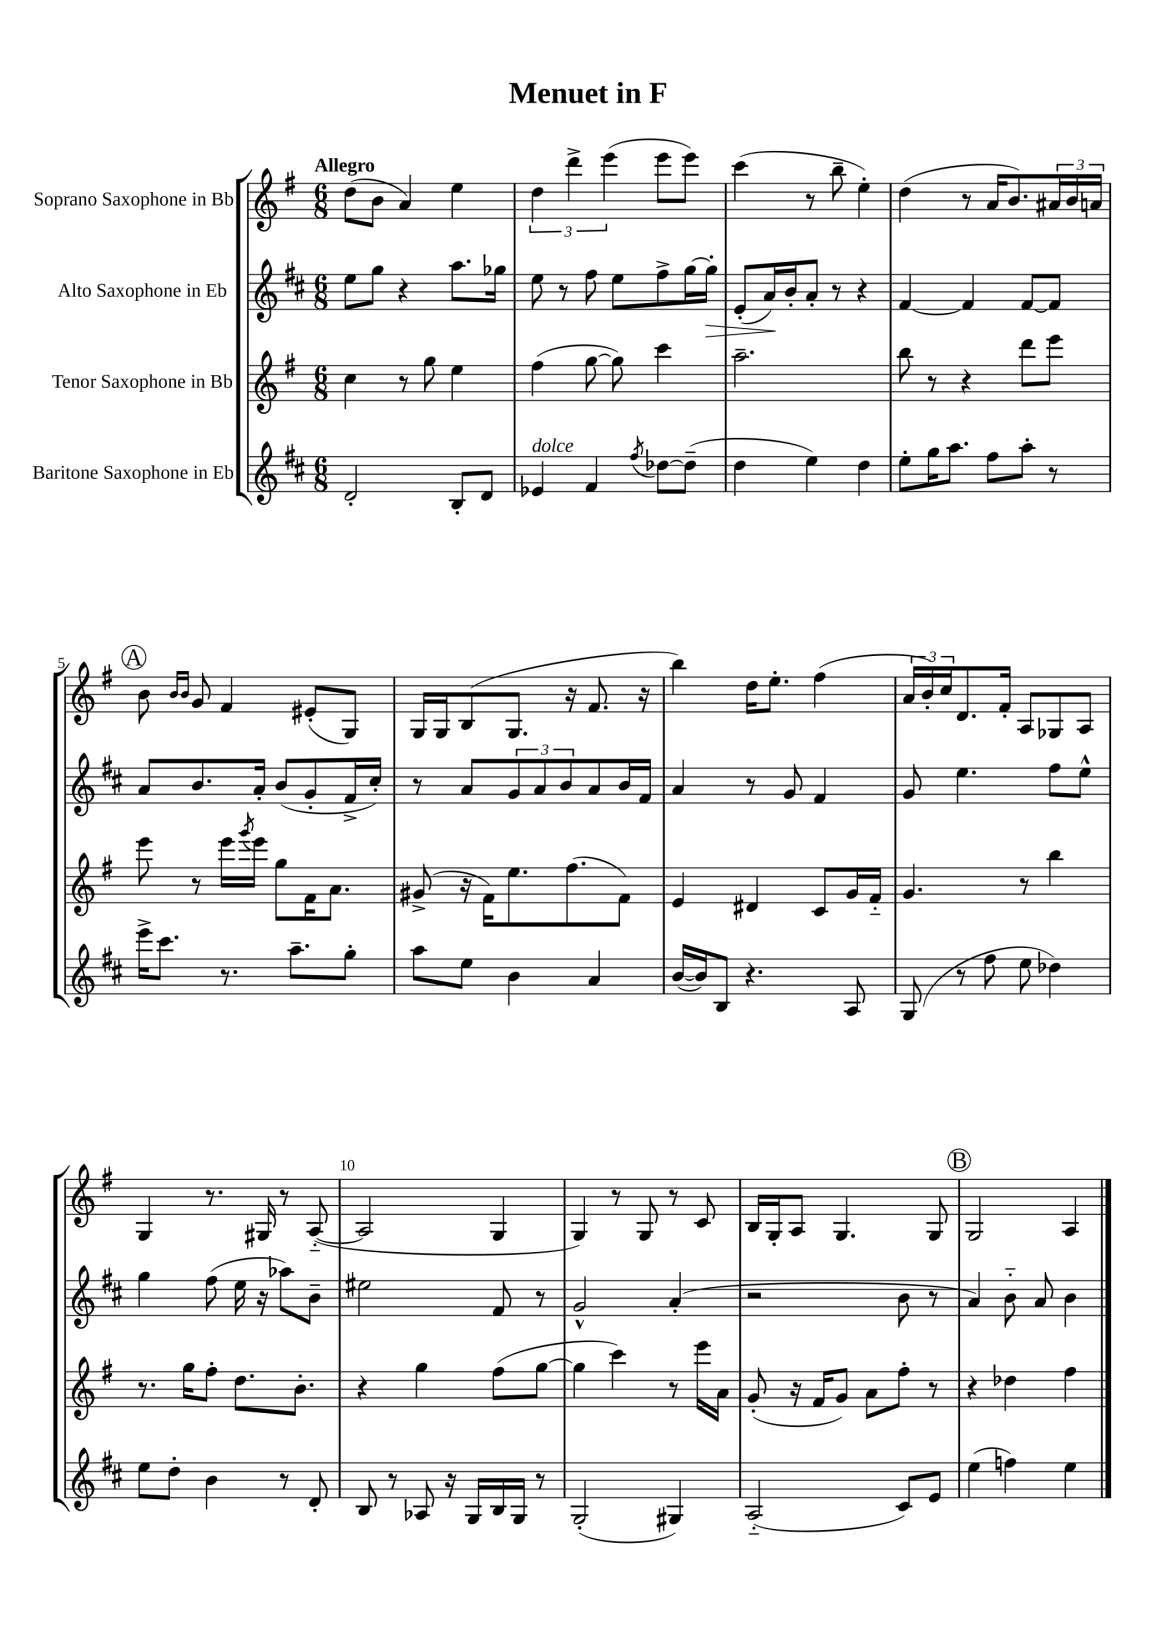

**kern	**kern	**kern	**kern
*staff4	*staff3	*staff2	*staff1
*clefG2	*clefG2	*clefG2	*clefG2
*k[f#c#]	*k[f#]	*k[f#c#]	*k[f#]
*M6/8	*M6/8	*M6/8	*M6/8
2d'	4cc	8ee	(8dd
.	.	8gg	8b
.	8r	4r	4a)
.	8gg	.	.
8B'	4ee	8.aa	4ee
8d	.	.	.
.	.	16gg-	.
=	=	=	=
4e-	(4ff#	8ee	6dd
.	.	8r	.
.	.	.	6ddd^
4f#	[8gg	8ff#	.
.	.	.	(6eee
.	8gg])	8ee	.
8qff#	.	.	.
[8dd-	4ccc	8ff#^	8eee
(8dd-~]	.	[16gg	8eee)
.	.	16gg']	.
=	=	=	=
4dd	2.aa~	(8e'	(4ccc
.	.	16a)	.
.	.	16b'	.
4ee)	.	8a'	8r
.	.	8r	8bb~
4dd	.	4r	4ee')
=	=	=	=
8ee'	8bb	[4f#	(4dd
16gg	8r	.	.
8.aa	.	.	.
.	4r	4f#]	8r
8ff#	.	.	16a
.	.	.	8.b)
8aa'	8ddd	[8f#	.
8r	8eee	8f#]	24a#
.	.	.	24b
.	.	.	24a
=	=	=	=
16eee^	8eee	8a	8b
8.ccc#	.	.	.
.	.	.	16qqb
.	.	.	16qqb
.	8r	8.b	8g
8.r	16eee	.	4f#
.	8qggg	.	.
.	16eee	16a'	.
.	8gg	(8b	.
8.aa~	.	.	.
.	16f#	8g'	(8e#'
.	8.a	.	.
8gg'	.	16f#^	8G)
.	.	16cc#')	.
=	=	=	=
8aa	(8g#^	8r	16G
.	.	.	16G
8ee	16r	8a	(8B
.	16f#)	.	.
4b	8.ee	12g	8.G
.	.	12a	.
.	.	12b	.
.	(8.ff#	.	16r
4a	.	8a	8.f#
.	8f#)	16b	.
.	.	16f#	16r
=	=	=	=
([16b	4e	4a	4bb)
16b])	.	.	.
8B	.	.	.
4.r	4d#	8r	16dd
.	.	.	8.ee'
.	.	8g	.
.	8c	4f#	(4ff#
8A	16g	.	.
.	16f#'~	.	.
=	=	=	=
(8G	4.g	8g	24a
.	.	.	24b')
.	.	.	24cc
8r	.	4.ee	8.d
8ff#	.	.	.
.	.	.	16f#'
8ee	8r	.	8A
4dd-)	4bb	8ff#	8G-
.	.	8ee^^	8A
=	=	=	=
8ee	8.r	4gg	4G
8dd'	.	.	.
.	16gg	.	.
4b	8ff#'	(8ff#	8.r
.	8.dd	16ee	.
.	.	16r	16G#
8r	.	8aa-)	8r
.	8.b'	.	.
8d'	.	8b~	([8A'~
=	=	=	=
8B	4r	2ee#	2A]
8r	.	.	.
8A-	4gg	.	.
16r	.	.	.
16G	.	.	.
16B	(8ff#	8f#	4G
16G	.	.	.
8r	[8gg	8r	.
=	=	=	=
(2G'	4gg]	2g^^	4G)
.	4ccc)	.	8r
.	.	.	8G
4G#)	8r	(4a'	8r
.	16eee	.	8c
.	16a	.	.
=	=	=	=
(2A'~	(8g'	2r	16B
.	.	.	16G'
.	16r	.	8A
.	16f#	.	.
.	8g)	.	4.G
.	8a	.	.
8c#)	8ff#'	8b	.
8e	8r	8r	8G
=	=	=	=
(4ee	4r	4a)	2G
4ff)	4dd-	8b'~	.
.	.	8a	.
4ee	4ff#	4b	4A
==	==	==	==
*-	*-	*-	*-
